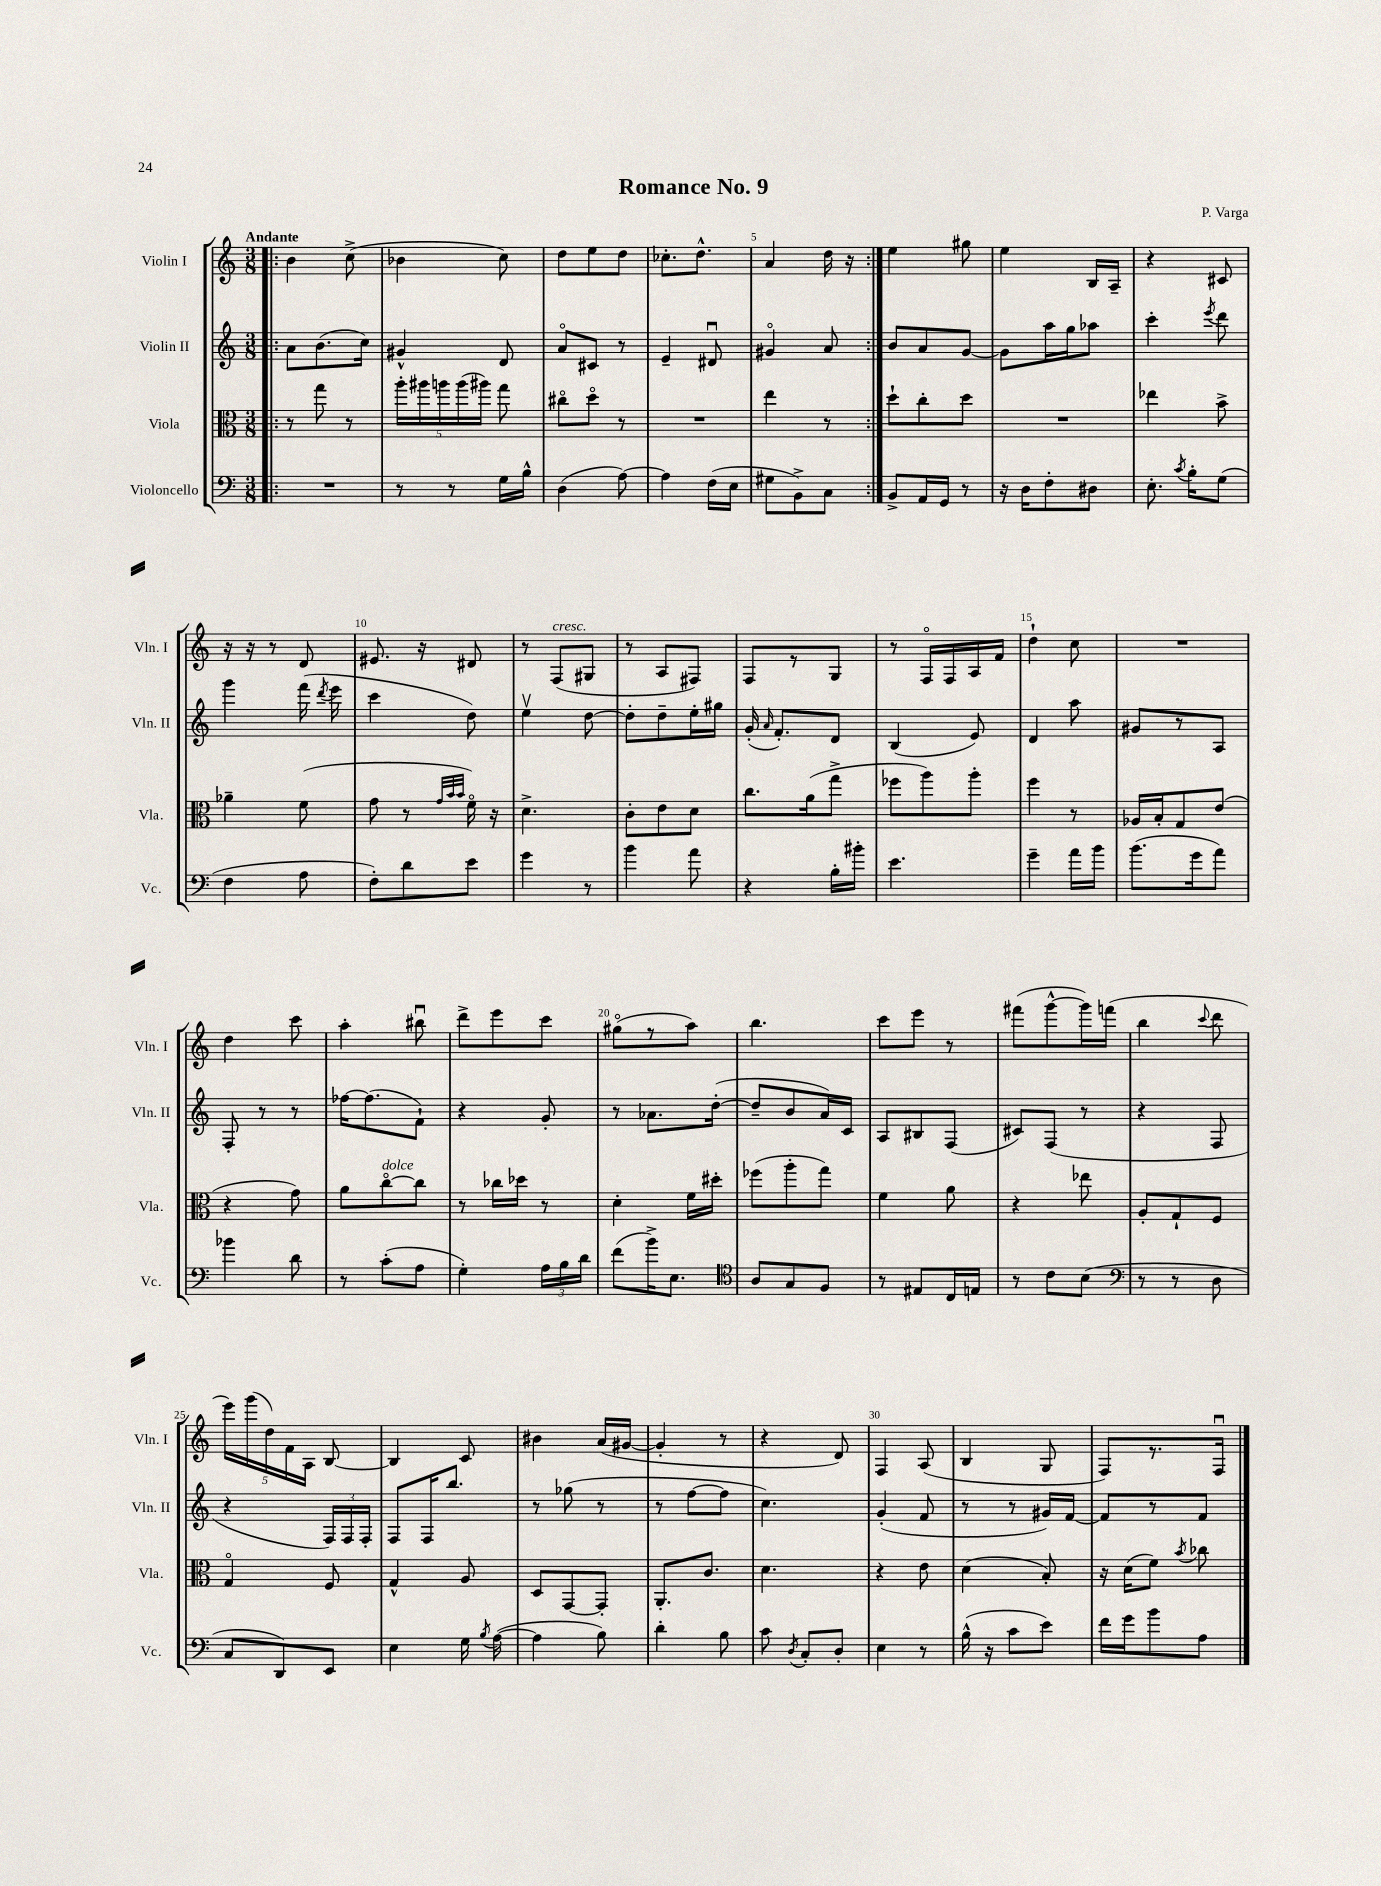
\header { title = "Romance No. 9" composer = "P. Varga" }
<<
\new StaffGroup <<
\new Staff = "s0" \with { instrumentName = "Violin I" shortInstrumentName = "Vln. I" } {
    \clef treble \key c \major \numericTimeSignature \time 3/8 \tempo "Andante"
    \autoBeamOff \repeat volta 2 { \bar ".|:" b'4 c''8->( |
    bes'4 c''8) |
    d''8[ e''8 d''8] |
    ces''8.[-. d''8.]-^ |
    a'4 d''16 r16 | }
    e''4 gis''8 |
    e''4 b16[ a16]-- |
    r4 cis'8 |
    r16 r16 r8 d'8 |
    eis'8. r16 dis'8 |
    r8 f8[^\markup { \italic "cresc." }( gis8] |
    r8 a8[ fis8]) |
    f8[ r8 g8] |
    r8 f16[\flageolet f16 a16 f'16] |
    d''4-! c''8 |
    R4. |
    d''4 c'''8 |
    a''4-. bis''8\downbow |
    d'''8[-> e'''8 c'''8] |
    gis''8[\flageolet( r8 a''8]) |
    b''4. |
    c'''8[ e'''8] r8 |
    fis'''8[( g'''8~-^ g'''16) f'''16]( |
    b''4 \appoggiatura { c'''8 } d'''8 |
    \tuplet 5/4 { e'''16[) g'''16( d''16) f'16 a16] } b8~ |
    b4 c'8 |
    bis'4 a'16[( gis'16]~ |
    gis'4-. r8 |
    r4 d'8) |
    f4 a8( |
    b4 g8 |
    f8[) r8. f16]\downbow \bar "|." |
}
\new Staff = "s1" \with { instrumentName = "Violin II" shortInstrumentName = "Vln. II" } {
    \clef treble \key c \major \numericTimeSignature \time 3/8
    \autoBeamOff \repeat volta 2 { \bar ".|:" a'8[ b'8.( c''16]) |
    gis'4-^ d'8 |
    a'8[\flageolet cis'8] r8 |
    e'4-- dis'8\downbow |
    gis'4\flageolet a'8 | }
    b'8[ a'8 g'8]~ |
    g'8[ a''16 g''16 aes''8] |
    c'''4-. \acciaccatura { e'''8 } d'''8 |
    g'''4 f'''16( \acciaccatura { d'''8 } e'''16 |
    c'''4 d''8) |
    e''4\upbow d''8~ |
    d''8[-. d''8-- e''16-. gis''16] |
    g'16-.( \grace { a'16 } f'8.[-.) d'8] |
    b4( e'8) |
    d'4 a''8 |
    gis'8[ r8 a8] |
    f8-. r8 r8 |
    fes''16[~ fes''8.( f'8]-!) |
    r4 g'8-. |
    r8 aes'8.[ d''16]~-.( |
    d''8[-- b'8 a'16) c'16] |
    a8[ bis8 f8]( |
    cis'8[) f8]( r8 |
    r4 f8 |
    r4 \tuplet 3/2 { f16[) f16 f16]-. } |
    f8[ f16 b''8.] |
    r8 ges''8( r8 |
    r8 f''8[~ f''8] |
    c''4.) |
    g'4-.( f'8 |
    r8 r8 gis'16[) f'16]~ |
    f'8[ r8 f'8] \bar "|." |
}
\new Staff = "s2" \with { instrumentName = "Viola" shortInstrumentName = "Vla." } {
    \clef alto \key c \major \numericTimeSignature \time 3/8
    \autoBeamOff \repeat volta 2 { \bar ".|:" r8 g''8 r8 |
    \tuplet 5/4 { a''16[-. ais''16 a''16 a''16( ais''16]) } g''8 |
    cis''8[\flageolet d''8]\flageolet r8 |
    R4. |
    e''4 r8 | }
    d''8[-! c''8-. d''8] |
    R4. |
    ees''4 b'8-> |
    aes'4-- f'8( |
    g'8 r8 \grace { g'32[ b'32 b'32] } f'16\flageolet) r16 |
    d'4.-> |
    c'8[-. e'8 d'8] |
    c''8.[ a'16( g''8]-> |
    fes''8[ a''8) a''8]-. |
    f''4 r8 |
    aes16[ b16-. g8 e'8]( |
    r4 g'8) |
    a'8[ c''8~\flageolet^\markup { \italic "dolce" } c''8] |
    r8 ces''16[ des''16] r8 |
    d'4-. f'16[ dis''16]-. |
    fes''8[( a''8-. g''8]) |
    f'4 a'8 |
    r4 ees''8 |
    a8[-. g8-! f8] |
    g4\flageolet f8 |
    g4-^ a8 |
    d8[ g,8~ g,8]-. |
    a,8.[-. c'8.] |
    d'4. |
    r4 e'8 |
    d'4( b8-.) |
    r16 d'16[( f'8]) \acciaccatura { b'8 } ces''8 \bar "|." |
}
\new Staff = "s3" \with { instrumentName = "Violoncello" shortInstrumentName = "Vc." } {
    \clef bass \key c \major \numericTimeSignature \time 3/8
    \autoBeamOff \repeat volta 2 { \bar ".|:" R4. |
    r8 r8 g16[ b16]-^ |
    d4( a8~) |
    a4 f16[( e16] |
    gis8[ b,8->) c8] | }
    b,8[-> a,16 g,16] r8 |
    r16 d16[ f8-. dis8] |
    e8.-. \acciaccatura { c'8 } b16[-. g8]( |
    f4 a8 |
    f8[-.) d'8 e'8] |
    g'4 r8 |
    b'4 a'8 |
    r4 b16[-. bis'16]-. |
    e'4. |
    g'4-- a'16[ b'16] |
    b'8.[( g'16 a'8]) |
    bes'4 d'8 |
    r8 c'8[-.( a8] |
    g4-.) \tuplet 3/2 { a16[ b16 d'16] } |
    f'8[( b'16->) e8.] |
    \clef tenor a8[ g8 f8] |
    r8 eis8[ c16 e16] |
    r8 c'8[ b8]( |
    \clef bass r8 r8 d8 |
    c8[ d,8) e,8] |
    e4 g16 \acciaccatura { b8 } a16~( |
    a4 b8) |
    d'4-. b8 |
    c'8 \acciaccatura { d8 } c8[-. d8]-. |
    e4 r8 |
    b16-^( r16 c'8[ e'8]) |
    f'16[ g'16 b'8 a8] \bar "|." |
}
>>
>>
\layout { \context { \Score \override BarNumber.break-visibility = ##(#f #t #t) barNumberVisibility = #(every-nth-bar-number-visible 5) } }
